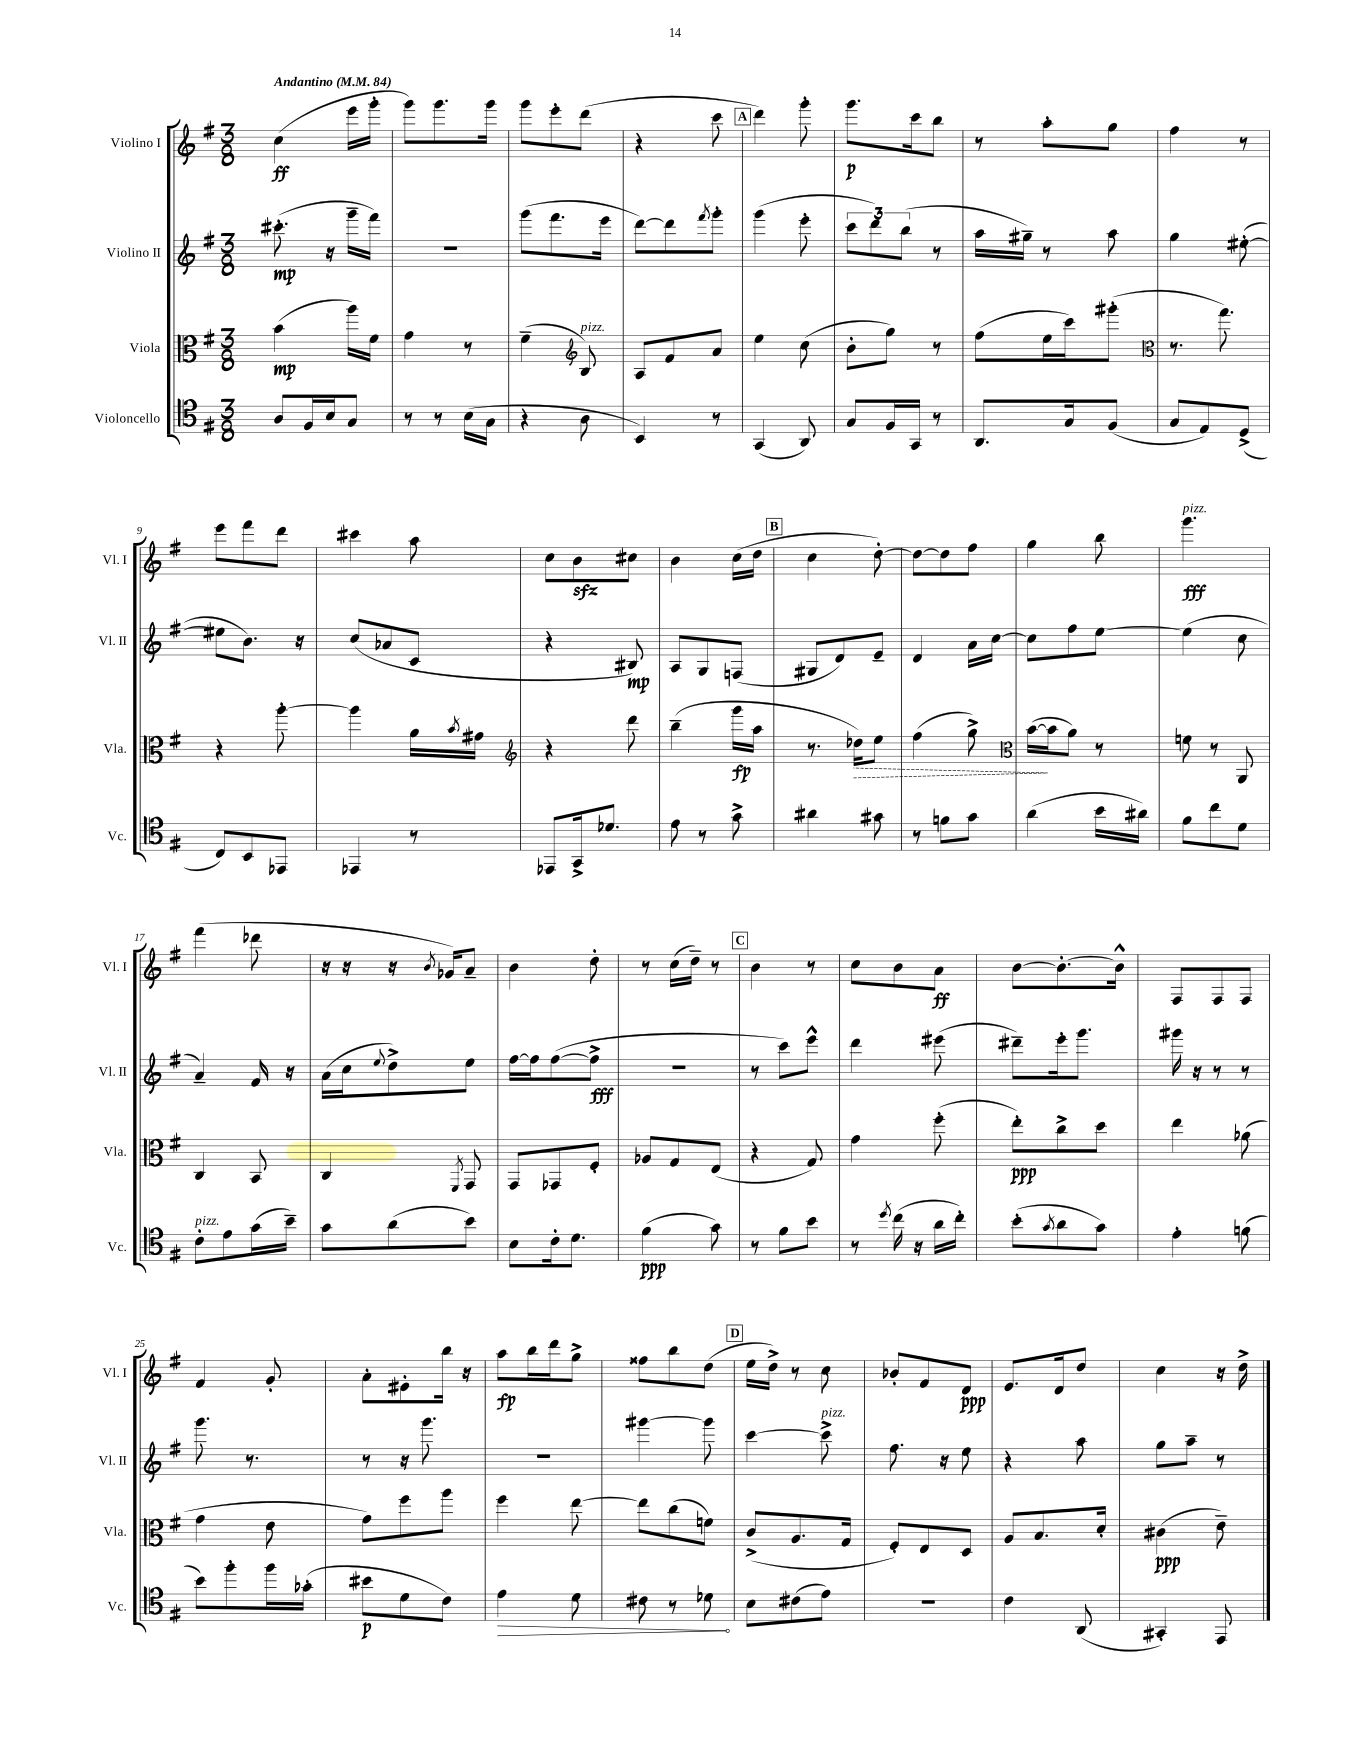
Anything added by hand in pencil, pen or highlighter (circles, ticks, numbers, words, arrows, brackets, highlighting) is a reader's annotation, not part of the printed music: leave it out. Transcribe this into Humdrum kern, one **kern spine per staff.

**kern	**kern	**kern	**kern
*staff4	*staff3	*staff2	*staff1
*clefC4	*clefC3	*clefG2	*clefG2
*k[f#]	*k[f#]	*k[f#]	*k[f#]
*M3/8	*M3/8	*M3/8	*M3/8
*MM84	*MM84	*MM84	*MM84
8A/L	(4b\	(8.ccc#'\	(4cc\
16F#/L	.	.	.
16B/J	.	16r	.
8G/J	16aa\LL)	16ggg~\LL	16eee\LL
.	16f#\JJ	16fff#\JJ)	16ggg'\JJ
=	=	=	=
8r	4g\	4.r	8ggg\L)
8r	.	.	8.ggg\
(16B\LL	8r	.	.
16G\JJ	.	.	16ggg\Jk
=	=	=	=
4r	(4f#~\	(8ggg\L	8ggg\L
.	.	8.fff#\	8eee'\
*	*clefG2	*	*
8A\	8B/)	.	(8ddd\J
.	.	16eee\Jk	.
=	=	=	=
4BB/)	8A/L	[8ddd\L)	4r
.	8f#/	8ddd\]	.
.	.	8qfff#/	.
8r	8a/J	8ggg'\J	8ccc\
=	=	=	=
(4GG/	4ee\	(4ggg\	4ddd\)
8AA/)	(8cc\	8eee'\	8ggg'\
=	=	=	=
8G/L	8b'\L	12ccc\L	8.ggg\L
.	.	12ddd\)	.
16F#/L	8gg\J)	.	.
.	.	(12bb\J	.
16GG/JJ	.	.	16ccc\k
8r	8r	8r	8bb\J
=	=	=	=
8.AA/L	(8ff#\L	16aa\LL	8r
.	.	16gg#~\JJ)	.
.	16ee\L	8r	8aa'\L
16G/k	16ccc\J)	.	.
(8F#/J	(8ggg#'\J	8aa\	8gg\J
=	=	=	=
*	*clefC3	*	*
8G/L	8.r	4gg\	4ff#\
8E/)	.	.	.
.	8.gg\)	.	.
(8D^/J	.	([8ee#'\	8r
=	=	=	=
8C/L)	4r	8ee#\]L	8eee\L
8BB/	.	8.b\J)	8fff#\
8EE-/J	[8aa'\	.	8ddd\J
.	.	16r	.
=	=	=	=
4EE-/	4aa\]	(8cc/L	4ccc#\
.	.	8a-/	.
8r	16a\LL	8c/J	8aa\
.	8qb/	.	.
.	16g#\JJ	.	.
=	=	=	=
*	*clefG2	*	*
8EE-/L	4r	4r	8cc\L
16GG^/k	.	.	8b\
8.d-/J	.	.	.
.	8ddd\	8B#/)	8cc#\J
=	=	=	=
8e\	(4bb~\	8A/L	4b\
8r	.	8G/	.
8g^\	16ggg\LL	(8F/J	(16cc\LL
.	16aa\JJ	.	16dd\JJ
=	=	=	=
4a#\	8.r	8G#/L	4cc\
.	.	8d/)	.
.	16dd-\LK)	.	.
8g#\	8ee\J	8e~/J	[8dd'\)
=	=	=	=
8r	(4ff#\	4d/	8dd\_L
8f\L	.	.	8dd\]
8g\J	8gg^\)	16a\LL	8ff#\J
.	.	[16cc\JJ	.
=	=	=	=
*	*clefC3	*	*
(4a\	([16b\LL	8cc\]L	4gg\
.	16b\]J	.	.
.	8a\J)	8ff#\	.
16b\LL	8r	[8ee\J	8bb\
16a#\JJ)	.	.	.
=	=	=	=
8f#\L	8f\	(4ee\]	4.ggg\
8cc\	8r	.	.
8d\J	8AA/	8cc\	.
=	=	=	=
8c'\L	4C/	4a~/)	(4fff#\
8e\	.	.	.
(16g\L	8BB/	16f#/	8ddd-\
16b~\JJ)	.	16r	.
=	=	=	=
8g\L	4C/	(16a\LL	16r
.	.	16cc\J	16r
.	.	8qqee/	.
(8a\	.	8dd^\)	16r
.	.	.	8qb/
.	.	.	16g-/LK)
.	8qFF#/	.	.
8b\J)	8GG/	8ee\J	8a~/J
=	=	=	=
8B\L	8GG/L	[16ff#\LL	4b\
.	.	16ff#\]J	.
16c'\k	8GG-/	([8ff#\	.
8.d\J	.	.	.
.	8F#'/J	8ff#^\]J	8dd'\
=	=	=	=
(4f#\	8A-/L	4.r	8r
.	8G/	.	(16cc\LL
.	.	.	16dd~\JJ)
8g\)	(8E/J	.	8r
=	=	=	=
8r	4r	8r	4b\
8f#\L	.	8ccc\L)	.
8b\J	8G/)	8eee^^\J	8r
=	=	=	=
8r	4g\	4ddd\	8cc\L
8qdd/	.	.	.
(16cc\	.	.	8b\
16r	.	.	.
16a\LL	(8ff#'\	(8eee#\	8a\J
16cc'\JJ)	.	.	.
=	=	=	=
(8b'\L	8ee'\L)	8ddd#~\L)	[8b\L
8qg/	.	.	.
8a\	8cc^\	16eee'\k	8.b'\_
.	.	8.ggg\J	.
8g\J)	8dd\J	.	.
.	.	.	16b^^\]Jk
=	=	=	=
4e'\	4ee\	16ggg#\	8F#/L
.	.	16r	.
.	.	8r	8F#/
(8f\	(8a-\	8r	8F#/J
=	=	=	=
8b\L)	4g\	8.ggg\	4f#/
8ff#'\	.	.	.
.	.	8.r	.
16ff#\L	8e\	.	8g'/
(16g-'\JJ	.	.	.
=	=	=	=
8b#\L	8g\L)	8r	8a'\L
8d\	8ff#\	16r	8e#'\
.	.	8.ggg\	.
8c\J)	8aa\J	.	16bb\Jk
.	.	.	16r
=	=	=	=
4e\	4ff#\	4.r	8aa\L
.	.	.	16bb\L
.	.	.	16ddd\J
8d\	[8ee\	.	8gg^\J
=	=	=	=
8c#\	8ee\]L	[4ggg#\	8ff##\L
8r	(8cc\	.	8bb\
8d-\	8f\J)	8ggg#\]	(8dd\J
=	=	=	=
8B\L	(8c^/L	[4ccc\	16ee\LL
.	.	.	16dd^\JJ)
(8c#\	8.A/	.	8r
8e\J)	.	8ccc^\]	8cc\
.	16G/Jk	.	.
=	=	=	=
4.r	8F#'/L)	8.ff#\	8b-'/L
.	8E/	.	8f#/
.	.	16r	.
.	8D/J	8ee\	8d/J
=	=	=	=
4c\	8A/L	4r	8.e/L
.	8.B/	.	.
.	.	.	16d/k
(8AA/	.	8aa\	8dd/J
.	16d'/Jk	.	.
=	=	=	=
4GG#'/)	(4c#\	8gg\L	4cc\
.	.	8aa~\J	.
8EE/	8e~\)	8r	16r
.	.	.	16dd^\
==	==	==	==
*-	*-	*-	*-
